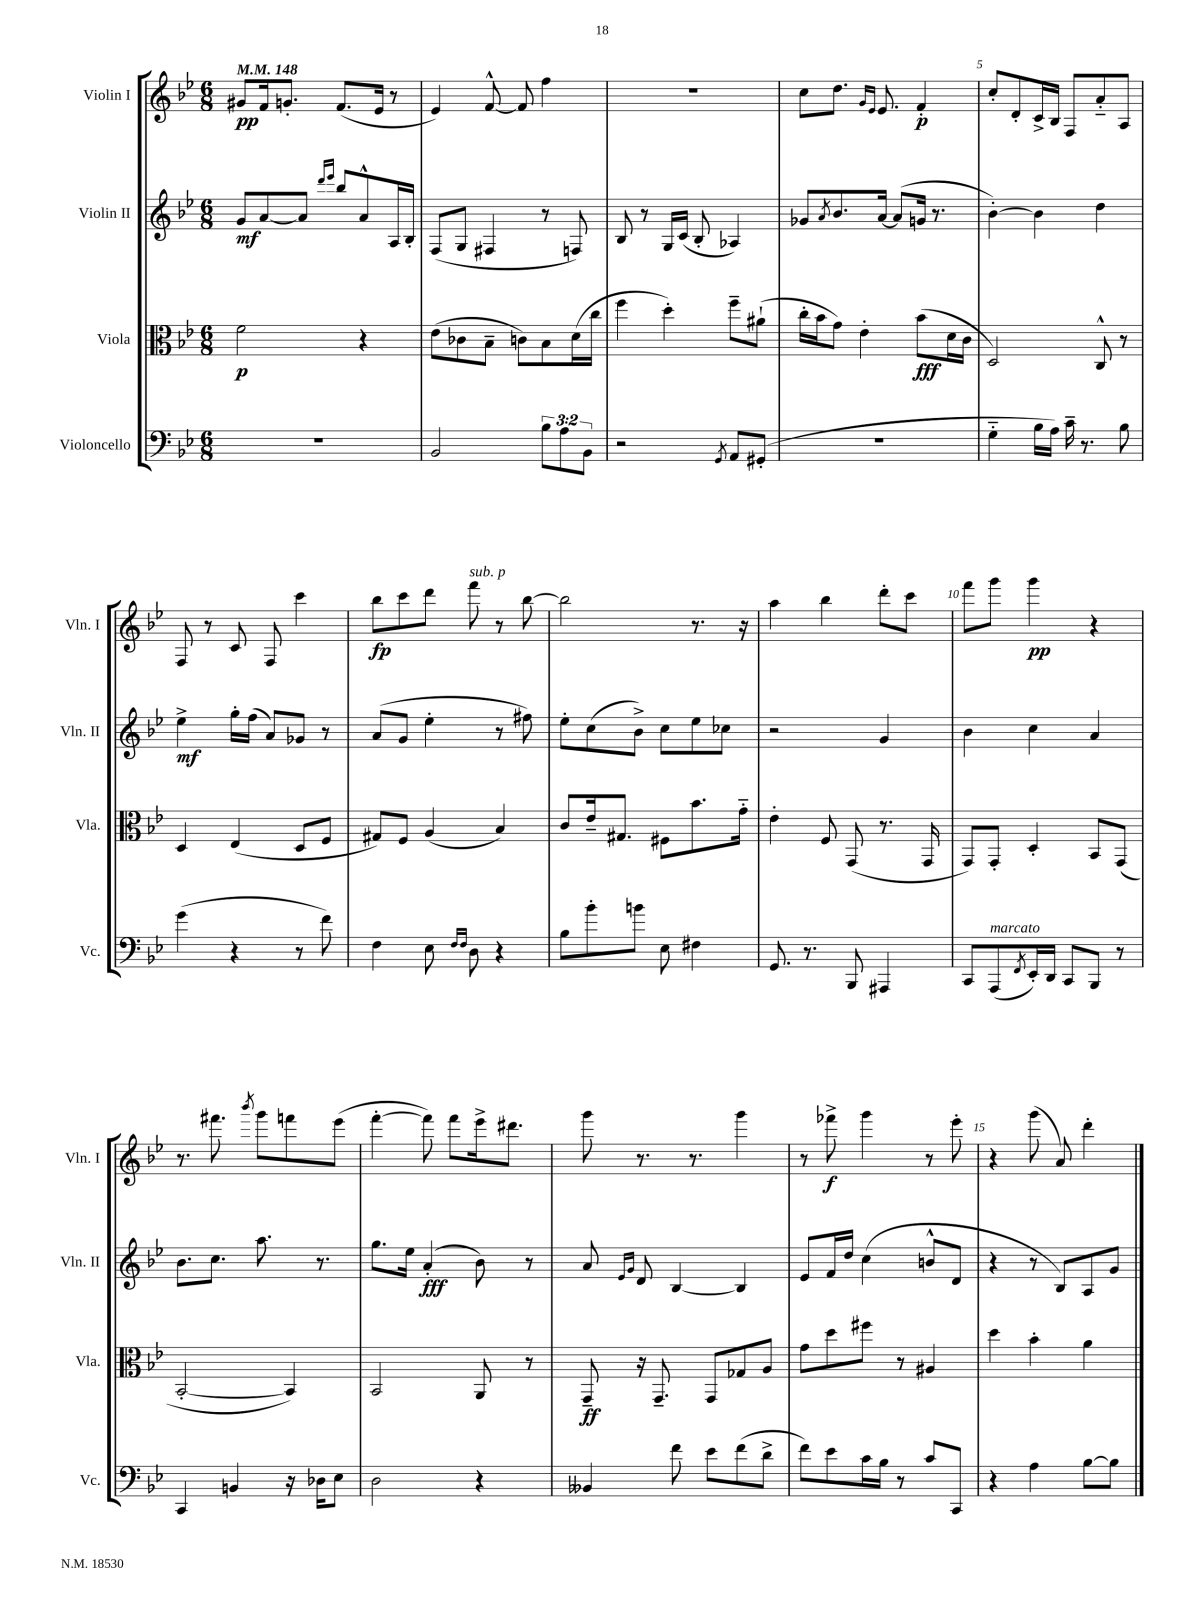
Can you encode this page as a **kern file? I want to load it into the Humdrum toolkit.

**kern	**kern	**kern	**kern
*staff4	*staff3	*staff2	*staff1
*clefF4	*clefC3	*clefG2	*clefG2
*k[b-e-]	*k[b-e-]	*k[b-e-]	*k[b-e-]
*M6/8	*M6/8	*M6/8	*M6/8
*MM148	*MM148	*MM148	*MM148
2.r	2f	8g	8g#
.	.	[8a	16f
.	.	.	8.g'
.	.	8a]	.
.	.	16qqddd	.
.	.	16qqeee-	.
.	.	8bb-	(8.f
.	4r	8a^^	.
.	.	.	16e-
.	.	16A	8r
.	.	16B-'	.
=	=	=	=
2BB-	(8e-	(8F	4e-)
.	8c-	8G	.
.	8B-~	4F#	[8f^^
.	8c)	.	8f]
12B-	8B-	8r	4ff
12A	.	.	.
.	(16d	8F)	.
12BB-	.	.	.
.	16cc	.	.
=	=	=	=
2r	4ff	8B-	2.r
.	.	8r	.
.	4dd')	16G	.
.	.	(16c	.
.	.	8B-'	.
8qGG	.	.	.
8AA	8ff~	4A-)	.
(8GG#'	(8a#`	.	.
=	=	=	=
2.r	16cc'	8g-	8cc
.	16b-	.	.
.	.	8qa	.
.	8g)	8.b-	8.dd
.	4e-'	.	.
.	.	.	16qqg
.	.	.	16qqe-
.	.	[16a	8.e-
.	.	(8a]	.
.	(8b-	16g	4f'
.	.	8.r	.
.	16d	.	.
.	16c	.	.
=	=	=	=
4G'~	2D)	[4b-')	8cc'
.	.	.	8d'
16B-	.	4b-]	16c^
16A)	.	.	16B-
16c~	.	.	8F
8.r	.	.	.
.	8C^^	4dd	8a'~
8B-	8r	.	8A
=	=	=	=
(4g	4D	4ee-^	8F
.	.	.	8r
4r	(4E-	16gg'	8c
.	.	(16ff	.
.	.	8a)	8F
8r	8D	8g-	4ccc
8f)	8F	8r	.
=	=	=	=
4F	8G#)	(8a	8bb-
.	8F	8g	8ccc
8E-	(4A	4ee-'	8ddd
16qqF	.	.	.
16qqF	.	.	.
8D	.	.	8fff
4r	4B-)	8r	8r
.	.	8ff#)	[8bb-
=	=	=	=
8B-	8c	8ee-'	2bb-]
8b-'	16e-~	(8cc	.
.	8.G#	.	.
8b	.	8b-^)	.
8E-	8F#	8cc	.
4F#	8.b-	8ee-	8.r
.	.	8cc-	.
.	16g'~	.	16r
=	=	=	=
8.GG	4e-'	2r	4aa
8.r	.	.	.
.	8F	.	4bb-
8BBB-	(8GG	.	.
4AAA#	8.r	4g	8ddd'
.	.	.	8ccc
.	16GG	.	.
=	=	=	=
8CC	8GG)	4b-	8fff
(8AAA	8GG'	.	8ggg
8qFF	.	.	.
16EE-')	4D'	4cc	4ggg
16DD	.	.	.
8CC	.	.	.
8BBB-	8BB-	4a	4r
8r	(8GG	.	.
=	=	=	=
4CC	[2BB-'	8.b-	8.r
.	.	8.cc	8.fff#
4BB	.	.	.
.	.	.	8qbbb-
.	.	8.aa	8ggg
16r	4BB-])	.	8fff
16D-	.	8.r	.
8E-	.	.	(8eee-
=	=	=	=
2D	2BB-	8.gg	[4fff'
.	.	16ee-	.
.	.	(4a'	8fff])
.	.	.	8fff
4r	8AA	8b-)	16eee-^
.	.	.	8.ddd#
.	8r	8r	.
=	=	=	=
4BB--	8GG~	8a	8ggg
.	.	16qqe-	.
.	.	16qqg	.
.	16r	8d	8.r
.	8.GG~	.	.
8f	.	[4B-	.
.	.	.	8.r
8e-	8GG	.	.
(8f	8G-	4B-]	4ggg
8d^	8A	.	.
=	=	=	=
8f)	8g	8e-	8r
8e-	8dd	16f	8fff-^
.	.	16dd	.
16c	8ff#	(4cc	4ggg
16B-	.	.	.
8r	8r	.	.
8c	4A#	8b^^	8r
8CC	.	8d	8eee-'
=	=	=	=
4r	4dd	4r	4r
4A	4b-'	8r	(8ggg
.	.	8B-)	8a)
[8B-	4a	8A	4ddd'
8B-]	.	8g	.
==	==	==	==
*-	*-	*-	*-
